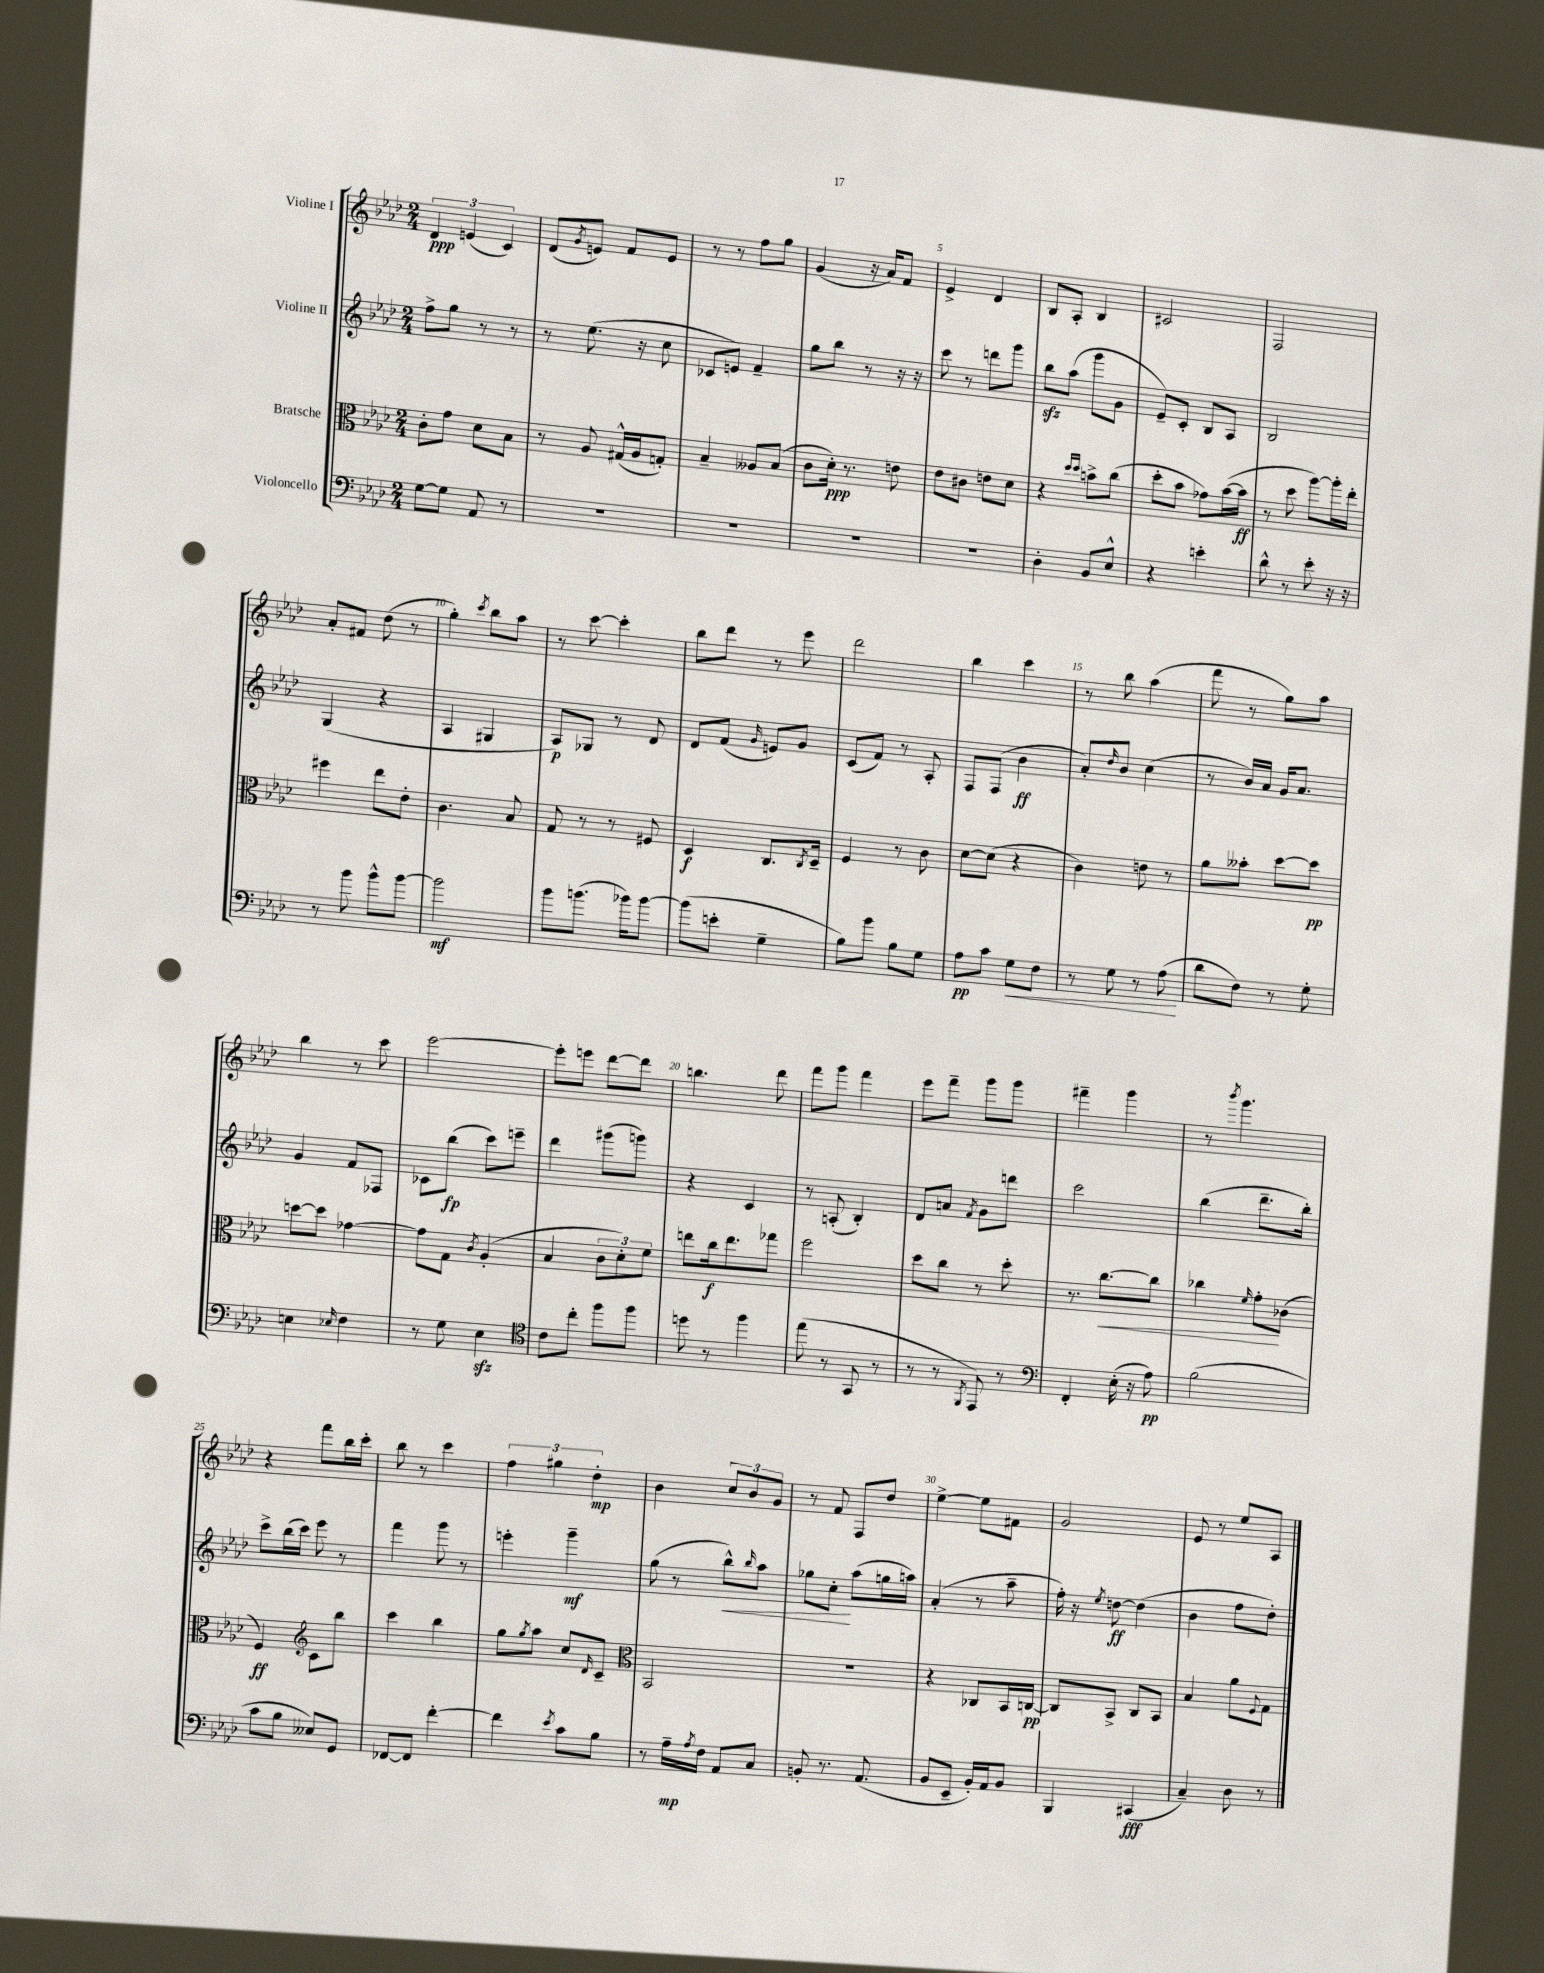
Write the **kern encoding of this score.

**kern	**kern	**kern	**kern
*staff4	*staff3	*staff2	*staff1
*clefF4	*clefC3	*clefG2	*clefG2
*k[b-e-a-d-]	*k[b-e-a-d-]	*k[b-e-a-d-]	*k[b-e-a-d-]
*M2/4	*M2/4	*M2/4	*M2/4
[8G	8c'	8ff^	6d-
8G]	8g	8gg	.
.	.	.	(6e
8AA-	8d-	8r	.
.	.	.	6c)
8r	8B-	8r	.
=	=	=	=
2r	8r	8r	(8d-
.	.	.	8qg
.	8A-	(8.ee-	8e)
.	(16G#^^	.	8f
.	16A-	16r	.
.	8G')	8cc	8e
=	=	=	=
2r	4B-~	8c-	8r
.	.	8e)	8r
.	8A--	4f~	8ff
.	(8B-	.	8gg
=	=	=	=
2r	8c	8gg	(4g
.	16d-')	8bb-	.
.	8.r	.	.
.	.	8r	16r
.	.	.	16a-)
.	8e	16r	8f
.	.	16r	.
=	=	=	=
2r	8e-	8ccc	4e-^
.	8c#	8r	.
.	8e	8ddd	4d-
.	8d-	8ggg	.
=	=	=	=
4D-'	4r	8bb-	8B-
.	.	(8aa-	8A-'
.	16qqdd-	.	.
.	16qqdd-	.	.
8BB-	8b^	8ggg	4B-
8E-^^	(8cc	8g	.
=	=	=	=
4r	8dd-'	8e-~)	2c#
.	8b-	8c'	.
4e'	8g-)	8B-	.
.	([16b-	8A-	.
.	16b-]	.	.
=	=	=	=
8d-^^	8r	2B-	2F
8r	8dd-	.	.
8e-'	[8aa-)	.	.
16r	16aa-']	.	.
16r	16ee-'	.	.
=	=	=	=
8r	4ff#	(4G	8a-'
8b-	.	.	8f#
8b-^^	8ee-	4r	(8dd-
[8b-	8e-'	.	8r
=	=	=	=
2b-]	4.c	4A-	4gg')
.	.	.	8qccc
.	.	4G#	8bb-
.	8B-	.	8aa-
=	=	=	=
8b-	8G	8A-)	8r
(8.b	8r	8G-	[8ccc
.	8r	8r	4ccc']
16b-)	.	.	.
[8b-	8F#	8d-	.
=	=	=	=
(8b-]	4D-	8d-	8bb-
8e'	.	(8f	8ddd-
.	.	16qqg	.
4G~	8.C	8e)	8r
.	.	8g	8eee-
.	8qC	.	.
.	16D-~	.	.
=	=	=	=
8B-)	4F	(8c	2ddd-
8b-	.	8f)	.
8B-	8r	8r	.
8G	8c	8A-'	.
=	=	=	=
8A-	[8d-	8F	4bb-
8c	(8d-]	(8F	.
8G	4r	4b-	4ccc
8F	.	.	.
=	=	=	=
8r	4c)	8a-')	8r
.	.	16qqdd-	.
8G	.	8b-	8bb-
8r	8e	(4cc	(4aa-
(8A-	8r	.	.
=	=	=	=
8d-	8a-	8r	8fff
8F)	8b--'	16b-)	8r
.	.	16a-	.
8r	[8dd-	16g	8gg)
.	.	8.a-	.
8G'	8dd-]	.	8aa-
=	=	=	=
4E	[8dd	4g	4bb-
.	8dd]	.	.
16qqE-	.	.	.
4F	[4g-	8f	8r
.	.	8F-	8ccc
=	=	=	=
8r	8g-]	8c-	[2eee-
8G	8G	(8bb-	.
.	8qc	.	.
4E-	(4A-'	8ccc)	.
.	.	8eee~	.
=	=	=	=
*clefC4	*	*	*
8c	4B-	4ddd-	8eee-']
8cc'	.	.	8eee
8ff	12c	(8ggg#	[8ddd-
.	12d-')	.	.
8ff	.	8ggg)	8ddd-]
.	12f	.	.
=	=	=	=
8dd	8ee	4r	4.bb
8r	16cc	.	.
.	8.ee	.	.
4ff	.	4c	.
.	8gg-	.	8ddd-
=	=	=	=
(8ee-	2ff	8r	8fff
8r	.	(8A'	8ggg
8GG	.	4B-')	4fff
8r	.	.	.
=	=	=	=
8r	8dd-	8d-	8eee-
8r	8cc	8a	8fff~
8qFF	.	8qf	.
8EE-)	8r	8g	8ggg
8r	8dd-'	8ddd	8ggg
=	=	=	=
*clefF4	*	*	*
4FF'	8.r	2ccc	4fff#~
.	[8.cc	.	.
(16E-'	.	.	4ggg
16r	.	.	.
8A-)	8cc]	.	.
=	=	=	=
(2B-	4cc-	(4bb-	8r
.	.	.	8qbbb-
.	.	.	4.ggg
.	16qqf	.	.
.	8g'	8.ddd-~	.
.	(8c-	.	.
.	.	16bb-')	.
=	=	=	=
8c	4F)	8ccc^	4r
8B-	.	(16bb-	.
.	.	16ccc)	.
*	*clefG2	*	*
8E--)	8c	8eee-	8fff
8GG	8bb-	8r	16bb-
.	.	.	16ccc'
=	=	=	=
[8FF-	4ccc	4fff	8bb-
8FF-]	.	.	8r
[4f'	4bb-	8ggg	4ccc
.	.	8r	.
=	=	=	=
4f]	8gg	4eee'	6ff
.	8qgg	.	.
.	8aa-	.	.
.	.	.	6gg#
8qe-	.	.	.
8c	8cc	4ggg~	.
.	.	.	6dd-'
.	16qqd-	.	.
8B-	8c~	.	.
=	=	=	=
*	*clefC3	*	*
8r	2BB-	(8gg	4b-
16A-~	.	8r	.
8qA-	.	.	.
16F	.	.	.
8AA-	.	8bb-^^)	12cc
.	.	.	12b-
.	.	16qqbb-	.
8C	.	8aa-	.
.	.	.	12g
=	=	=	=
8BB'	2r	8gg-	8r
8.r	.	8cc'	8f
.	.	(8aa-	8F
(8.AA-	.	.	.
.	.	16gg	8dd-
.	.	16aa)	.
=	=	=	=
8BB-	4r	(4a-'	[4ee-^
8EE-~	.	.	.
16BB-')	8C-	8r	8ee-]
16AA-	.	.	.
8BB-	16BB-	8aa-~	8f#
.	[16C	.	.
=	=	=	=
4BBB-	8C]	16ff')	2g
.	.	16r	.
.	.	8qee-	.
.	8BB-^	[8dd	.
(4CC#	8C	(4dd]	.
.	8BB-	.	.
=	=	=	=
4C~)	4B-	4b-	8e-
.	.	.	8r
8D-	8a-	8ff	8ee-
.	8qqF	.	.
8r	8G	8dd-')	8A-
==	==	==	==
*-	*-	*-	*-
